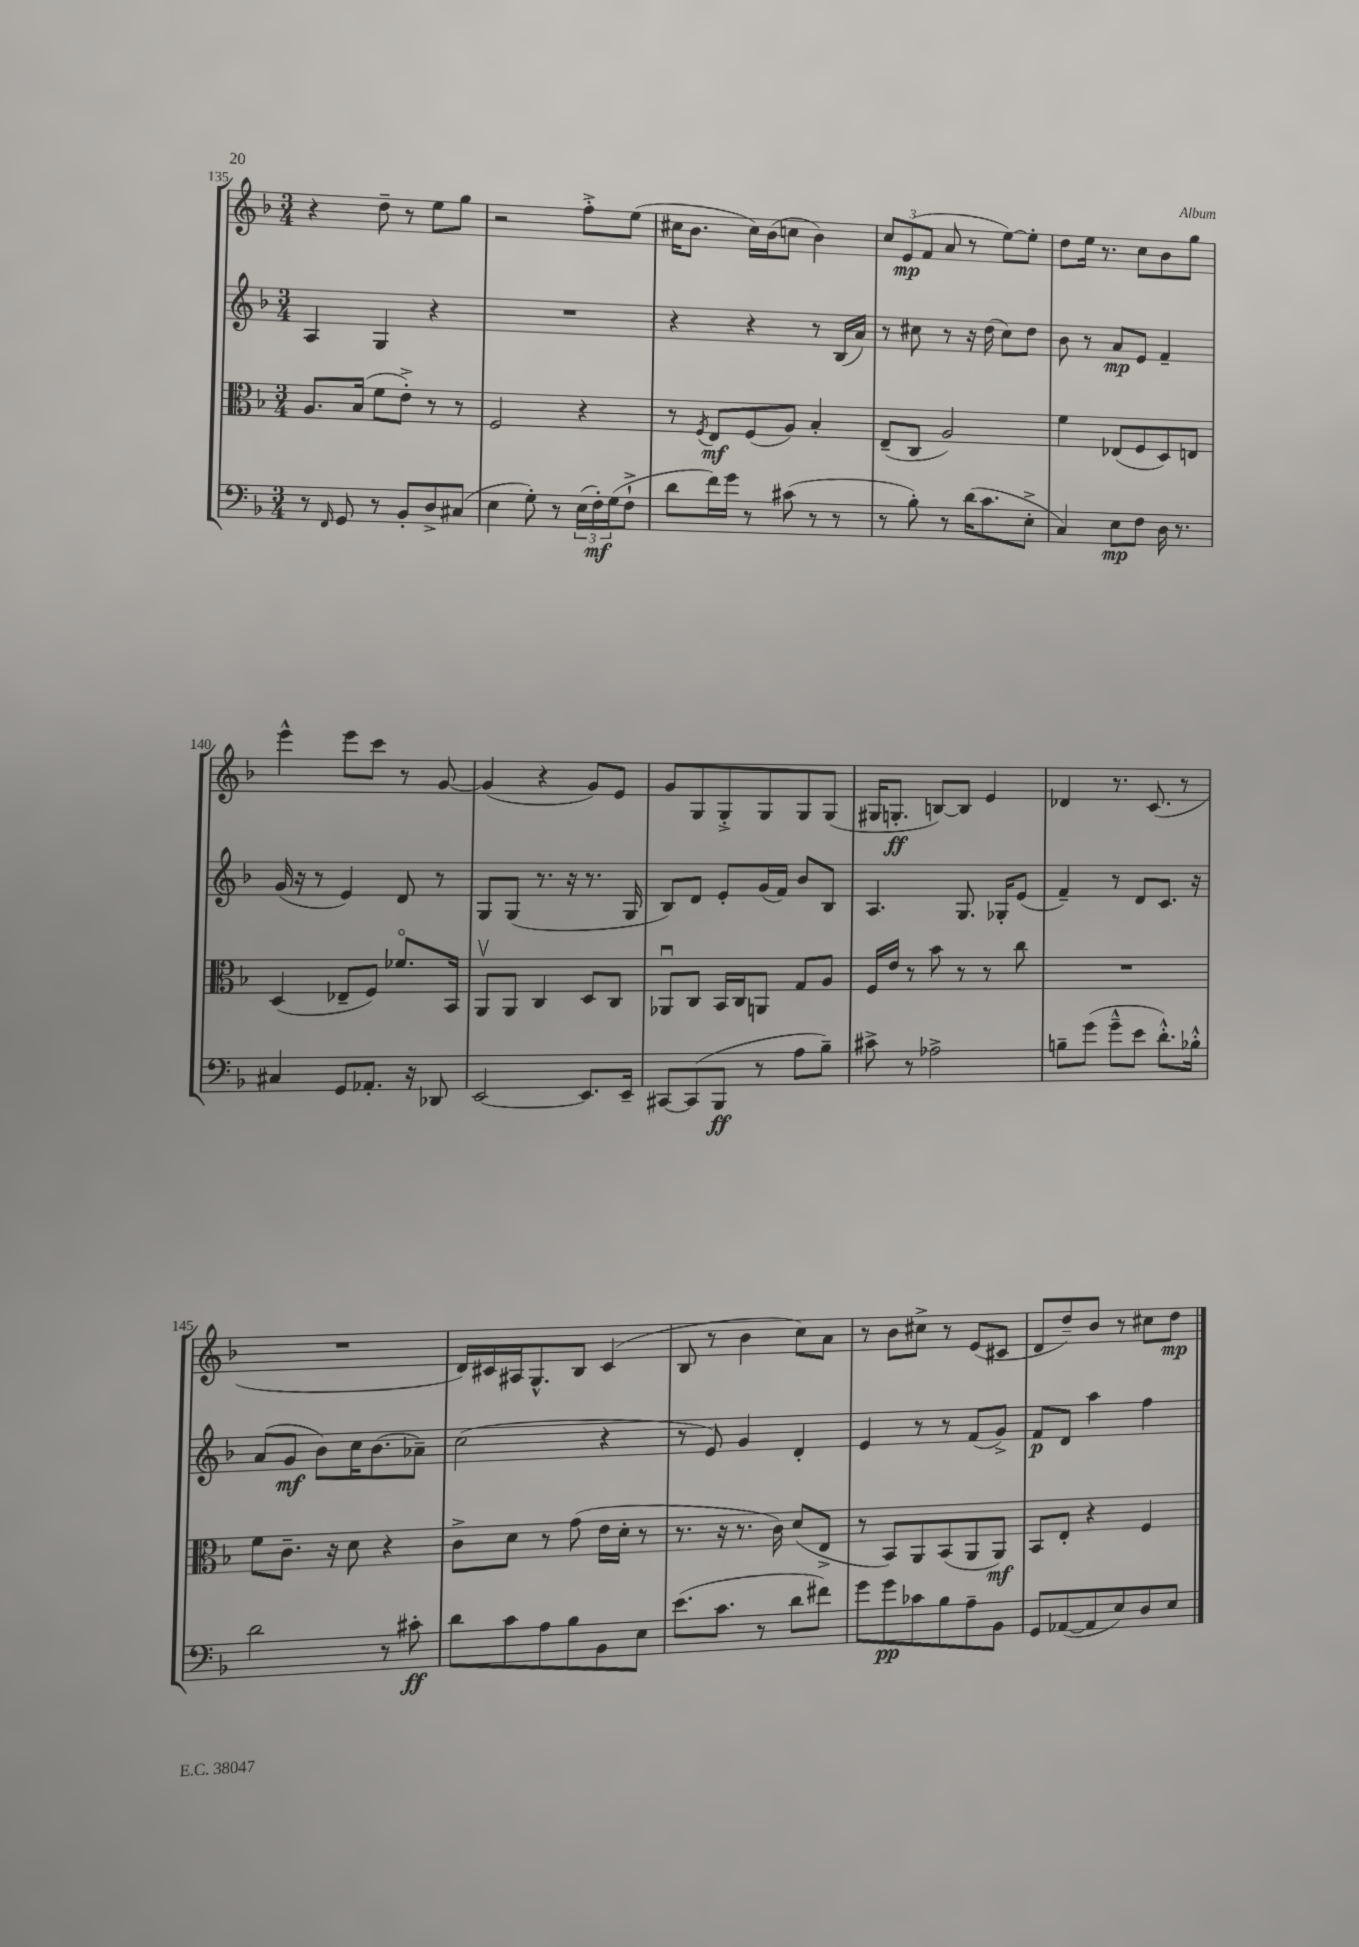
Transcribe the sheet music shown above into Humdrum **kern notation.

**kern	**kern	**kern	**kern
*staff4	*staff3	*staff2	*staff1
*clefF4	*clefC3	*clefG2	*clefG2
*k[b-]	*k[b-]	*k[b-]	*k[b-]
*M3/4	*M3/4	*M3/4	*M3/4
8r	8.A/L	4A/	4r
16qqFF/	.	.	.
8GG/	.	.	.
.	(16B-/Jk	.	.
8r	8f\L	4G/	8dd~\
8BB-'/L	8e'^\J)	.	8r
8D^/	8r	4r	8ee\L
(8C#/J	8r	.	8gg\J
=	=	=	=
4E\	2F/	2.r	2r
8G'\)	.	.	.
8r	.	.	.
(24E\LL	4r	.	8ff'^\L
24F'\)	.	.	.
(24G\J	.	.	.
8F`^\J	.	.	(8ee\J
=	=	=	=
8d\L	8r	4r	16cc#\LK
.	.	.	8.b-\J
.	8qF/	.	.
16f\L)	8E/L	.	.
16g\JJ	.	.	.
8r	(8F/	4r	16cc#\LL)
.	.	.	(16b-\J
(8c#\	8A/J)	.	8cc\J
8r	4B-'/	8r	4b-\)
8r	.	(16B-/LL	.
.	.	16a/JJ)	.
=	=	=	=
8r	(8E~/L	8r	12cc/L
.	.	.	(12e/
8B-'\)	8C/J	8cc#\	.
.	.	.	12f/J
8r	2A/)	8r	8a/
(16d\LK	.	16r	8r
8.c\	.	(16dd\	.
.	.	8cc#\L)	[8ee\L)
8E'^\J	.	8dd\J	8ee'\]J
=	=	=	=
4C/)	4f\	8b-\	8dd\L
.	.	8r	16ee\Jk
.	.	.	8.r
8E\L	(8E-/L	8a/L	.
8F\J	8F/	8e/J	8cc\L
16D\	8D/)	4f~/	8b-\
8.r	.	.	.
.	8E/J	.	8gg\J
=	=	=	=
4C#/	(4D/	(16g/	4eee^^\
.	.	16r	.
.	.	8r	.
8GG/L	8E-~/L	4e/)	8eee\L
8.AA-'/J	8F/J)	.	8ccc\J
.	8.f-o/L	8d/	8r
16r	.	.	.
8DD-/	.	8r	[8g/
.	16BB-/Jk	.	.
=	=	=	=
[2EE/	8AAv/L	8G/L	(4g/]
.	8AA/J	(8G/J	.
.	4C/	8.r	4r
.	.	16r	.
8.EE/]L	8D/L	8.r	8g/L)
.	8C/J	.	8e/J
16EE~/Jk	.	16G/	.
=	=	=	=
[8CC#/L	8AA-u/L	8B-/L)	8g/L
(8CC#/]	8C/J	8d/J	8G/
8BBB-/J	16BB-/LL	8e'/L	8G'^/
.	16C/J	.	.
8r	8AA/J	(16g/L	8G/
.	.	16f/JJ)	.
8A\L	8G/L	8b-/L	8G/
8B-~\J)	8A/J	8B-/J	(8G/J
=	=	=	=
8c#^\	16F/LL	4.A/	16G#/LK
.	16e/JJ	.	8.G'/J
8r	8r	.	.
2A-^\	8b-\	.	[8B/L)
.	8r	8.G/	8B/]J
.	8r	.	4e/
.	.	16G-'/LK	.
.	8cc\	(8e/J	.
=	=	=	=
8B~\L	2.r	4f~/)	4d-/
(8g\J	.	.	.
8g~^^\L	.	8r	8.r
8e\J	.	8d/L	.
.	.	.	(8.c/
8.d'^^\L)	.	8.c/J	.
.	.	.	8r
16B-'^^\Jk	.	16r	.
=	=	=	=
2d\	8f\L	(8a/L	2.r
.	8.c~\J	8g/J	.
.	.	8b-\L)	.
.	16r	.	.
.	8d\	16cc\K	.
.	.	(8.b-\	.
8r	4r	.	.
8c#'\	.	8a-~\J)	.
=	=	=	=
8d\L	8c^\L	(2cc\	16d/LL)
.	.	.	16c#/
8c\	8d\J	.	16A#/J
.	.	.	8.G^^/
8A\	8r	.	.
8B-\	(8g\	.	8B-/J
8BB-\	16e\LL	4r	(4c#/
.	16d'\JJ	.	.
8E\J	8r	.	.
=	=	=	=
(8.e\L	8.r	8r	8B-/
.	.	8e/)	8r
8.c\J	16r	.	.
.	8.r	4g/	4b-\
8r	.	.	.
.	16c\)	.	.
8d\L	(8d/L	4d'/	8cc\L)
8f#\J)	8E^/J	.	8a\J
=	=	=	=
8g\L	8r	4e/	8r
8g\	8BB-/L)	.	8b-\L
8c-\	8AA/	8r	8cc#^\J
8B-\	(8BB-/	8r	8r
8A~\	8AA/	(8f/L	(8e/L
8BB-\J	8AA/J)	8g^/J)	8c#/J
=	=	=	=
8GG/L	8BB-/L	8f/L	8d/L
([8AA-/	8E'/J	8d/J	8dd~/)
8AA-/]	4r	4aa\	8b-/J
8E/)	.	.	8r
8D/	4F/	4ff\	8cc#\L
8E/J	.	.	8dd\J
==	==	==	==
*-	*-	*-	*-
